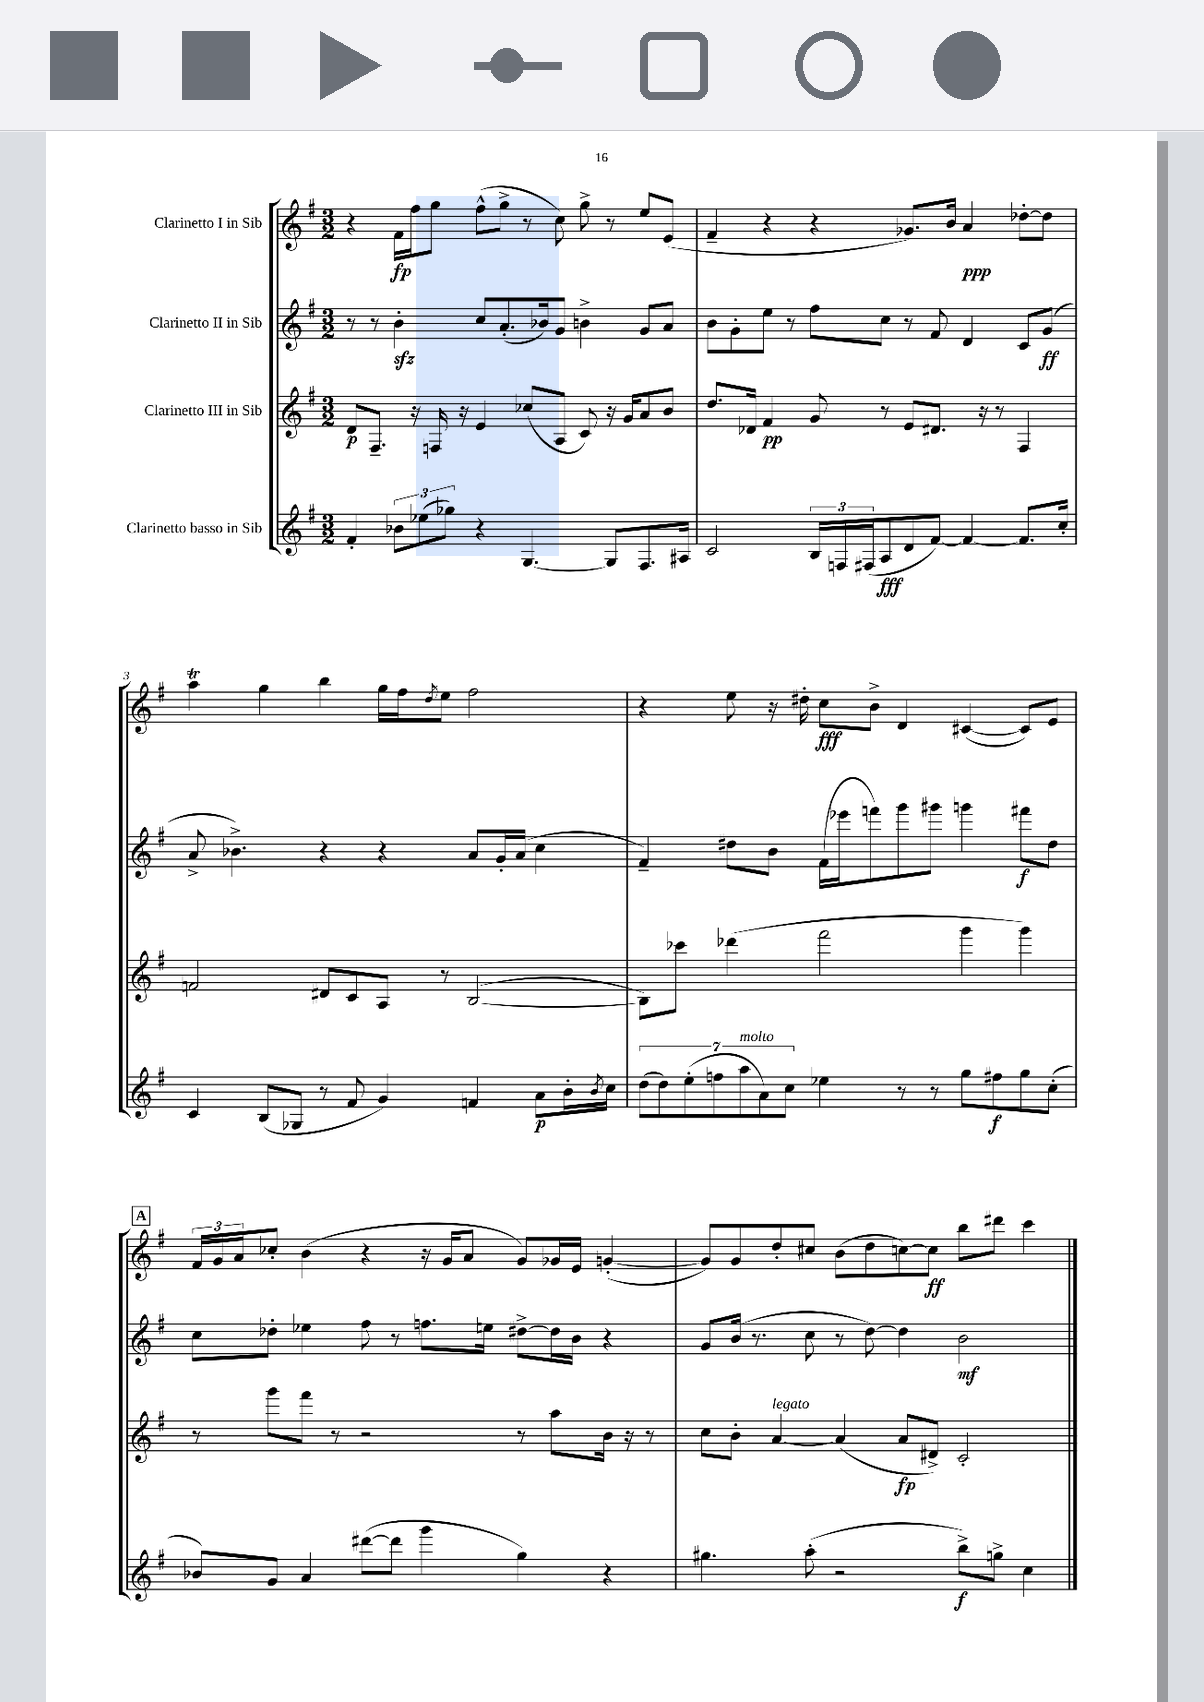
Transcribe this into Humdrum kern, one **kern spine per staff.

**kern	**kern	**kern	**kern
*staff4	*staff3	*staff2	*staff1
*clefG2	*clefG2	*clefG2	*clefG2
*k[f#]	*k[f#]	*k[f#]	*k[f#]
*M3/2	*M3/2	*M3/2	*M3/2
4f#'	8d	8r	4r
.	8.F#~	8r	.
12b-	.	4b'	16f#
.	16r	.	16ff#
(12ee-	.	.	.
.	16F	.	8gg
12gg-)	.	.	.
.	16r	.	.
4r	4e	8cc	(8ff#^^
.	.	(8.a'	8gg^
[4.G	(8cc-	.	8r
.	.	16b-)	.
.	8A	8g	8cc)
.	8c)	4b^	8gg^
8G]	16r	.	8r
.	16g	.	.
8.F#	8a	8g	8ee
.	8b	8a	(8e
16A#	.	.	.
=	=	=	=
2c	8.dd	8b	4f#~
.	.	8g'	.
.	16d-	.	.
.	4f#	8ee	4r
.	.	8r	.
24B	8g	8ff#	4r
24F	.	.	.
(24F#	.	.	.
8A	8r	8cc	.
8d	8e	8r	8.g-)
[8f#)	8.d#	8f#	.
.	.	.	16b
4f#_	.	4d	4a
.	16r	.	.
.	8r	.	.
8.f#]	4F#	8c	[8dd-'
.	.	(8g	8dd-]
16cc'	.	.	.
=	=	=	=
4c	2f	8a^	4aa
.	.	4.b-^)	.
(8B	.	.	4gg
8G-	.	.	.
8r	8d#	4r	4bb
8f#	8c	.	.
4g)	8A	4r	16gg
.	.	.	16ff#
.	.	.	8qdd
.	8r	.	8ee
4f	([2B	8a	2ff#
.	.	16g'	.
.	.	(16a	.
8a	.	4cc	.
16b'	.	.	.
8qb	.	.	.
16cc	.	.	.
=	=	=	=
(14dd	8B])	4f#~)	4r
14dd)	.	.	.
.	8ccc-	.	.
(14ee'	.	.	.
14ff	.	.	.
.	(4ddd-	8dd#	8ee
14aa	.	.	.
14a)	.	.	.
.	.	8b	16r
14cc	.	.	.
.	.	.	16dd#'
4ee-	2fff#	(16f#	8cc
.	.	16eee-	.
.	.	8fff)	8b^
8r	.	8ggg	4d
8r	.	8ggg#	.
8gg	4ggg	4ggg	([4c#
8ff#	.	.	.
8gg	4ggg)	8fff#	8c#])
(8cc'	.	8dd#	8e
=	=	=	=
8b-)	8r	8cc	24f#
.	.	.	24g
.	.	.	24a
8g	8ggg	8dd-'	8cc-'
4a	8fff#	4ee-	(4b
.	8r	.	.
([8ddd#	2r	8ff#	4r
8ddd#]	.	8r	.
4ggg	.	8.ff	16r
.	.	.	16g
.	.	.	8a
.	.	16ee	.
4gg)	8r	[8dd#^	8g)
.	8aa	16dd#]	16g-
.	.	16b	16e
4r	16b	4r	([4g'
.	16r	.	.
.	8r	.	.
=	=	=	=
4.gg#	8cc	8g	8g])
.	8b'	(16b	8g
.	.	8.r	.
.	[4a	.	8dd'
(8aa'	.	8cc	8cc#
2r	(4a]	8r	(8b
.	.	[8dd)	8dd
.	8a	4dd]	[8cc)
.	8d#^)	.	8cc]
8bb^)	2c'	2b	8bb
8gg^	.	.	8ddd#
4cc	.	.	4ccc
==	==	==	==
*-	*-	*-	*-
